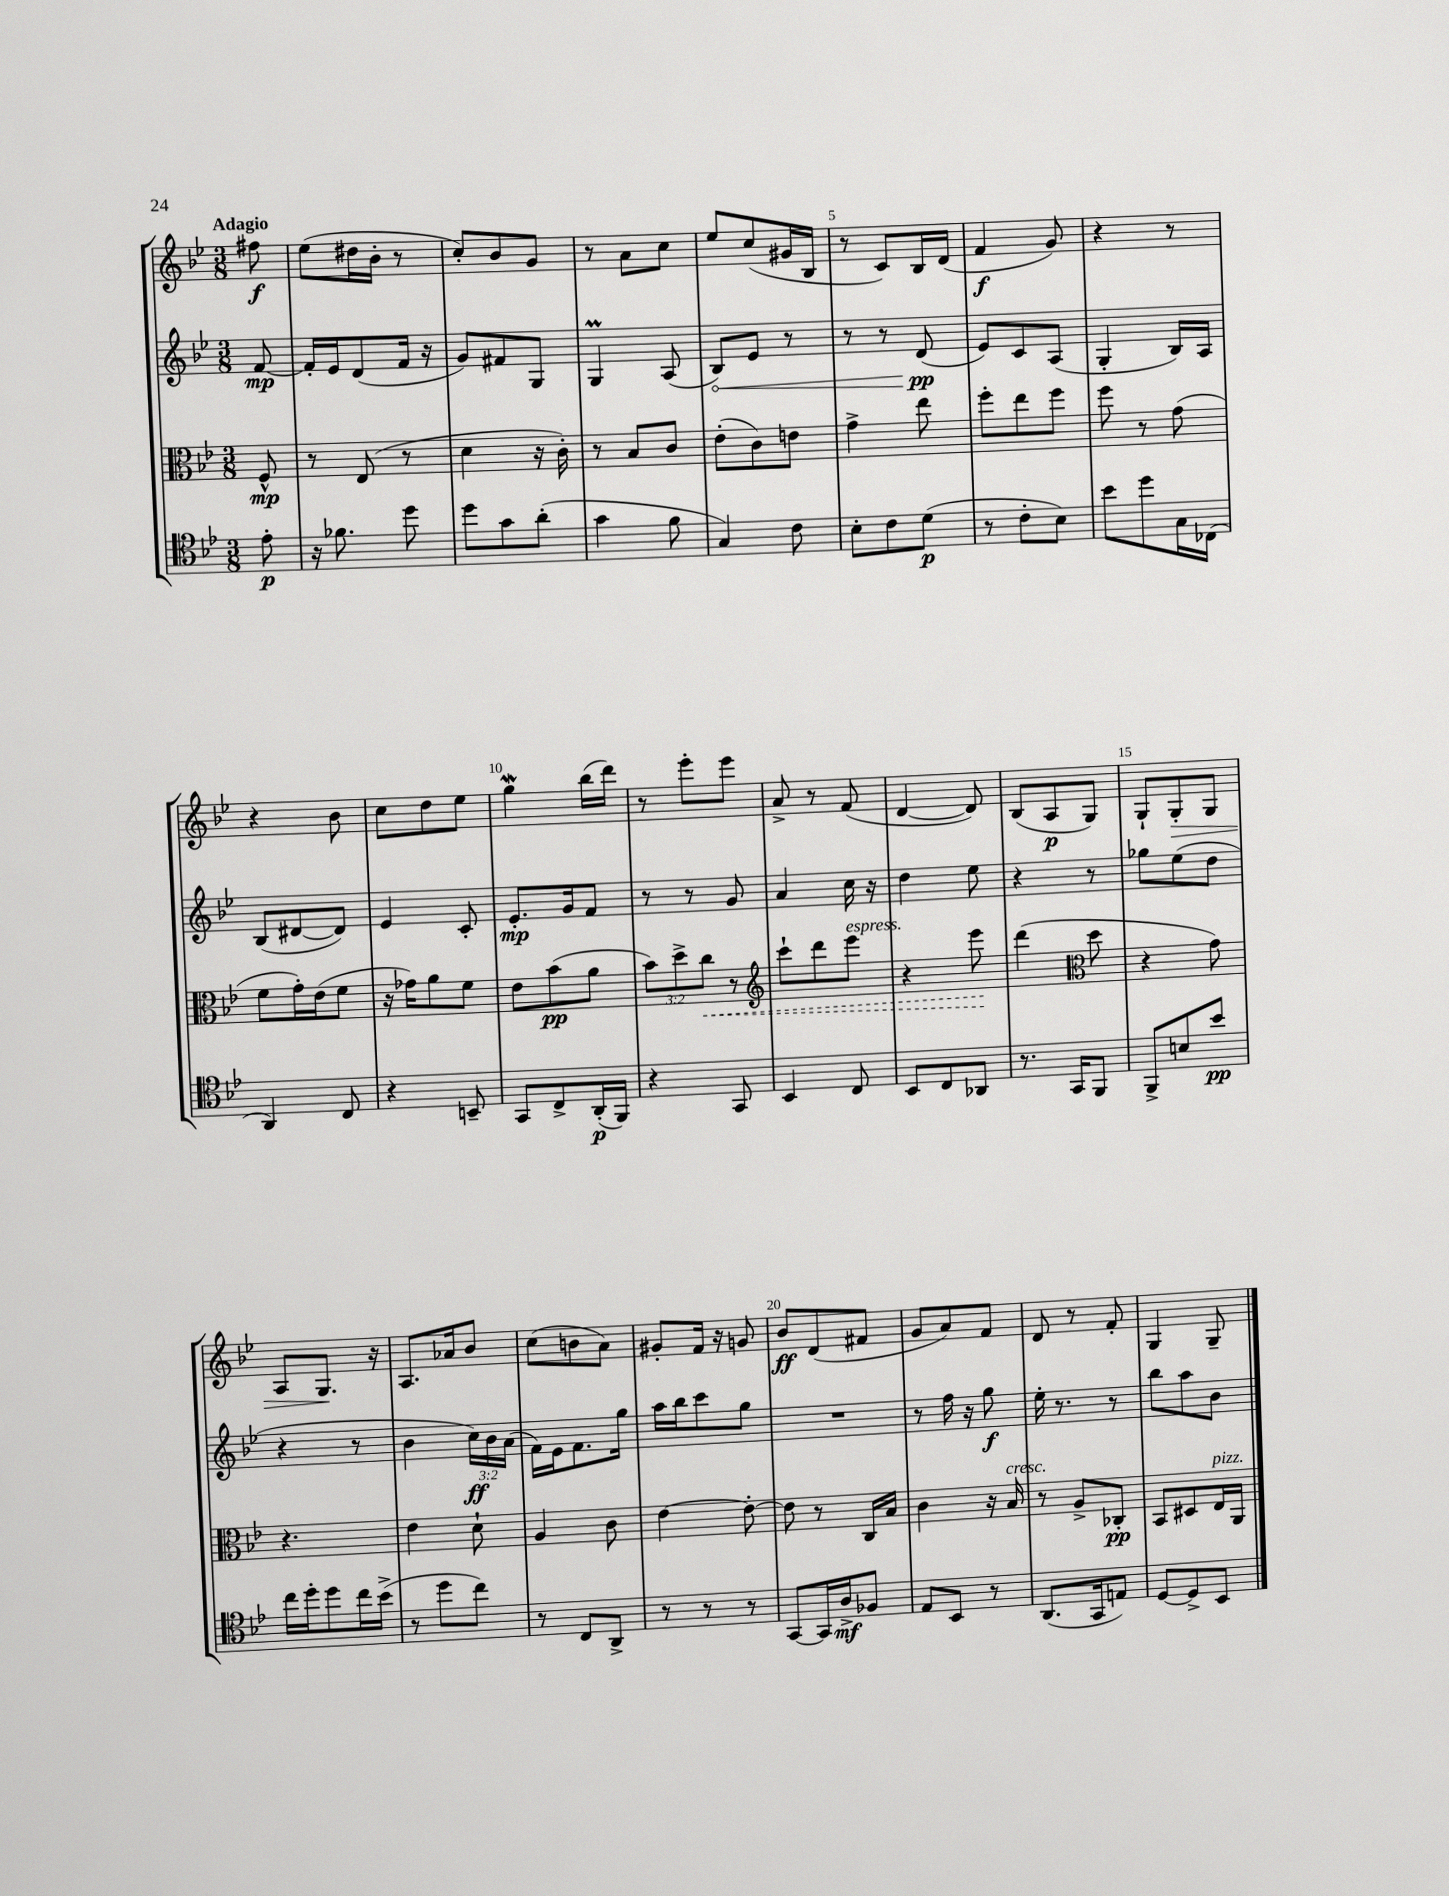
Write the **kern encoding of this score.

**kern	**kern	**kern	**kern
*staff4	*staff3	*staff2	*staff1
*clefC4	*clefC3	*clefG2	*clefG2
*k[b-e-]	*k[b-e-]	*k[b-e-]	*k[b-e-]
*M3/8	*M3/8	*M3/8	*M3/8
8e-'\	8F^^/	[8f/	8ff#\
=	=	=	=
16r	8r	16f'/]LL	(8ee-\L
8.f-\	.	16e-/J	.
.	(8E-/	(8d/	16dd#\L
.	.	.	16b-'\JJ
8dd\	8r	16f/Jk	8r
.	.	16r	.
=	=	=	=
8dd\L	4d\	8g/L)	8cc'/L)
8g\	.	8f#/	8b-/
(8a'\J	16r	8G/J	8g/J
.	16c'\)	.	.
=	=	=	=
4g\	8r	4G/	8r
.	8B-/L	.	8a\L
8f\	8c/J	(8A/	8cc\J
=	=	=	=
4G/)	(8e-'\L	8B-/L)	8ee-/L
.	8c\)	8e-/J	(8cc/
8c\	8e\J	8r	16g#/L
.	.	.	16B-/JJ
=	=	=	=
8B-'\L	4g^\	8r	8r
8c\	.	8r	8c/L)
(8d\J	8ee-\	(8d/	16B-/L
.	.	.	(16d/JJ
=	=	=	=
8r	8ff'\L	8e-/L)	4f/
8c'\L	8ee-\	8c/	.
8B-\J)	8ff\J	(8A/J	8g/)
=	=	=	=
8b-\L	8ff\	4G'/	4r
8dd\	8r	.	.
16G\L	(8g\	16B-/LL)	8r
(16C-\JJ	.	16A/JJ	.
=	=	=	=
4AA/)	8f\L	(8B-/L	4r
.	16g'\L)	[8d#/	.
.	(16e-\J	.	.
8C/	8f\J	8d#/]J)	8b-\
=	=	=	=
4r	16r	4e-/	8cc\L
.	16g-\LK)	.	.
.	8a\	.	8dd\
8BB~/	8f\J	8c'/	8ee-\J
=	=	=	=
8GG/L	8e-\L	8.e-'/L	4gg\
8C^/	(8b-\	.	.
.	.	16g/k	.
(16AA'/L	8a\J	8f/J	(16bb-\LL
16FF/JJ)	.	.	16ddd\JJ)
=	=	=	=
4r	12b-\L)	8r	8r
.	12dd^\	.	.
.	.	8r	8eee-'\L
.	12cc\J	.	.
8GG/	8r	8g/	8eee-\J
=	=	=	=
*	*clefG2	*	*
4BB-/	8ccc`\L	4a/	8a^/
.	8ddd\	.	8r
8C/	8eee-\J	16cc\	(8f/
.	.	16r	.
=	=	=	=
8BB-/L	4r	4dd\	[4d/
8C/	.	.	.
8AA-/J	8eee-\	8ee-\	8d/])
=	=	=	=
8.r	(4ddd\	4r	(8B-/L
.	.	.	8A/
16GG/LK	.	.	.
*	*clefC3	*	*
8FF/J	8dd\	8r	8G/J)
=	=	=	=
8FF^/L	4r	8gg-\L	8G`/L
8B/	.	(8ee-\	8G'/
8b-/J	8g\)	8dd\J	8G/J
=	=	=	=
16cc\LL	4.r	4r	8A/L
16dd'\J	.	.	.
8dd\	.	.	8.G/J
16cc\L	.	8r	.
(16b-^\JJ	.	.	16r
=	=	=	=
8r	4e-\	4b-\	8.A/L
8dd\L	.	.	.
.	.	.	16a-/k
8cc\J)	8d`\	24cc\LL)	8b-/J
.	.	24b-\	.
.	.	(24a\JJ	.
=	=	=	=
8r	4A/	16f\LL)	(8cc\L
.	.	16e-\J	.
8C/L	.	8.f\	8b\
8AA^/J	8c\	.	8a\J)
.	.	16gg\Jk	.
=	=	=	=
8r	[4e-\	16aa\LL	8g#'/L
.	.	16bb-\J	.
8r	.	8ccc\	16f/Jk
.	.	.	16r
8r	8e-'\_	8gg\J	8g/
=	=	=	=
[8GG/L	8e-\]	4.r	8b-/L
16GG/]L	8r	.	(8d/
16A^/J	.	.	.
8F-/J	16C/LL	.	8f#/J
.	16B-/JJ	.	.
=	=	=	=
8E-/L	4c\	8r	8g/L
8BB-/J	.	16ff\	8a/)
.	.	16r	.
8r	16r	8gg\	8f/J
.	16B-/	.	.
=	=	=	=
(8.AA/L	8r	16ee-'\	8d/
.	.	8.r	.
.	8A^/L	.	8r
16GG/k	.	.	.
8E/J)	8C-'/J	8r	8f'/
=	=	=	=
[8D/L	8BB-/L	8bb-\L	4G/
8D^/]	8D#/	8aa\	.
8BB-/J	16E-/L	8b-\J	8G~/
.	16AA/JJ	.	.
==	==	==	==
*-	*-	*-	*-
